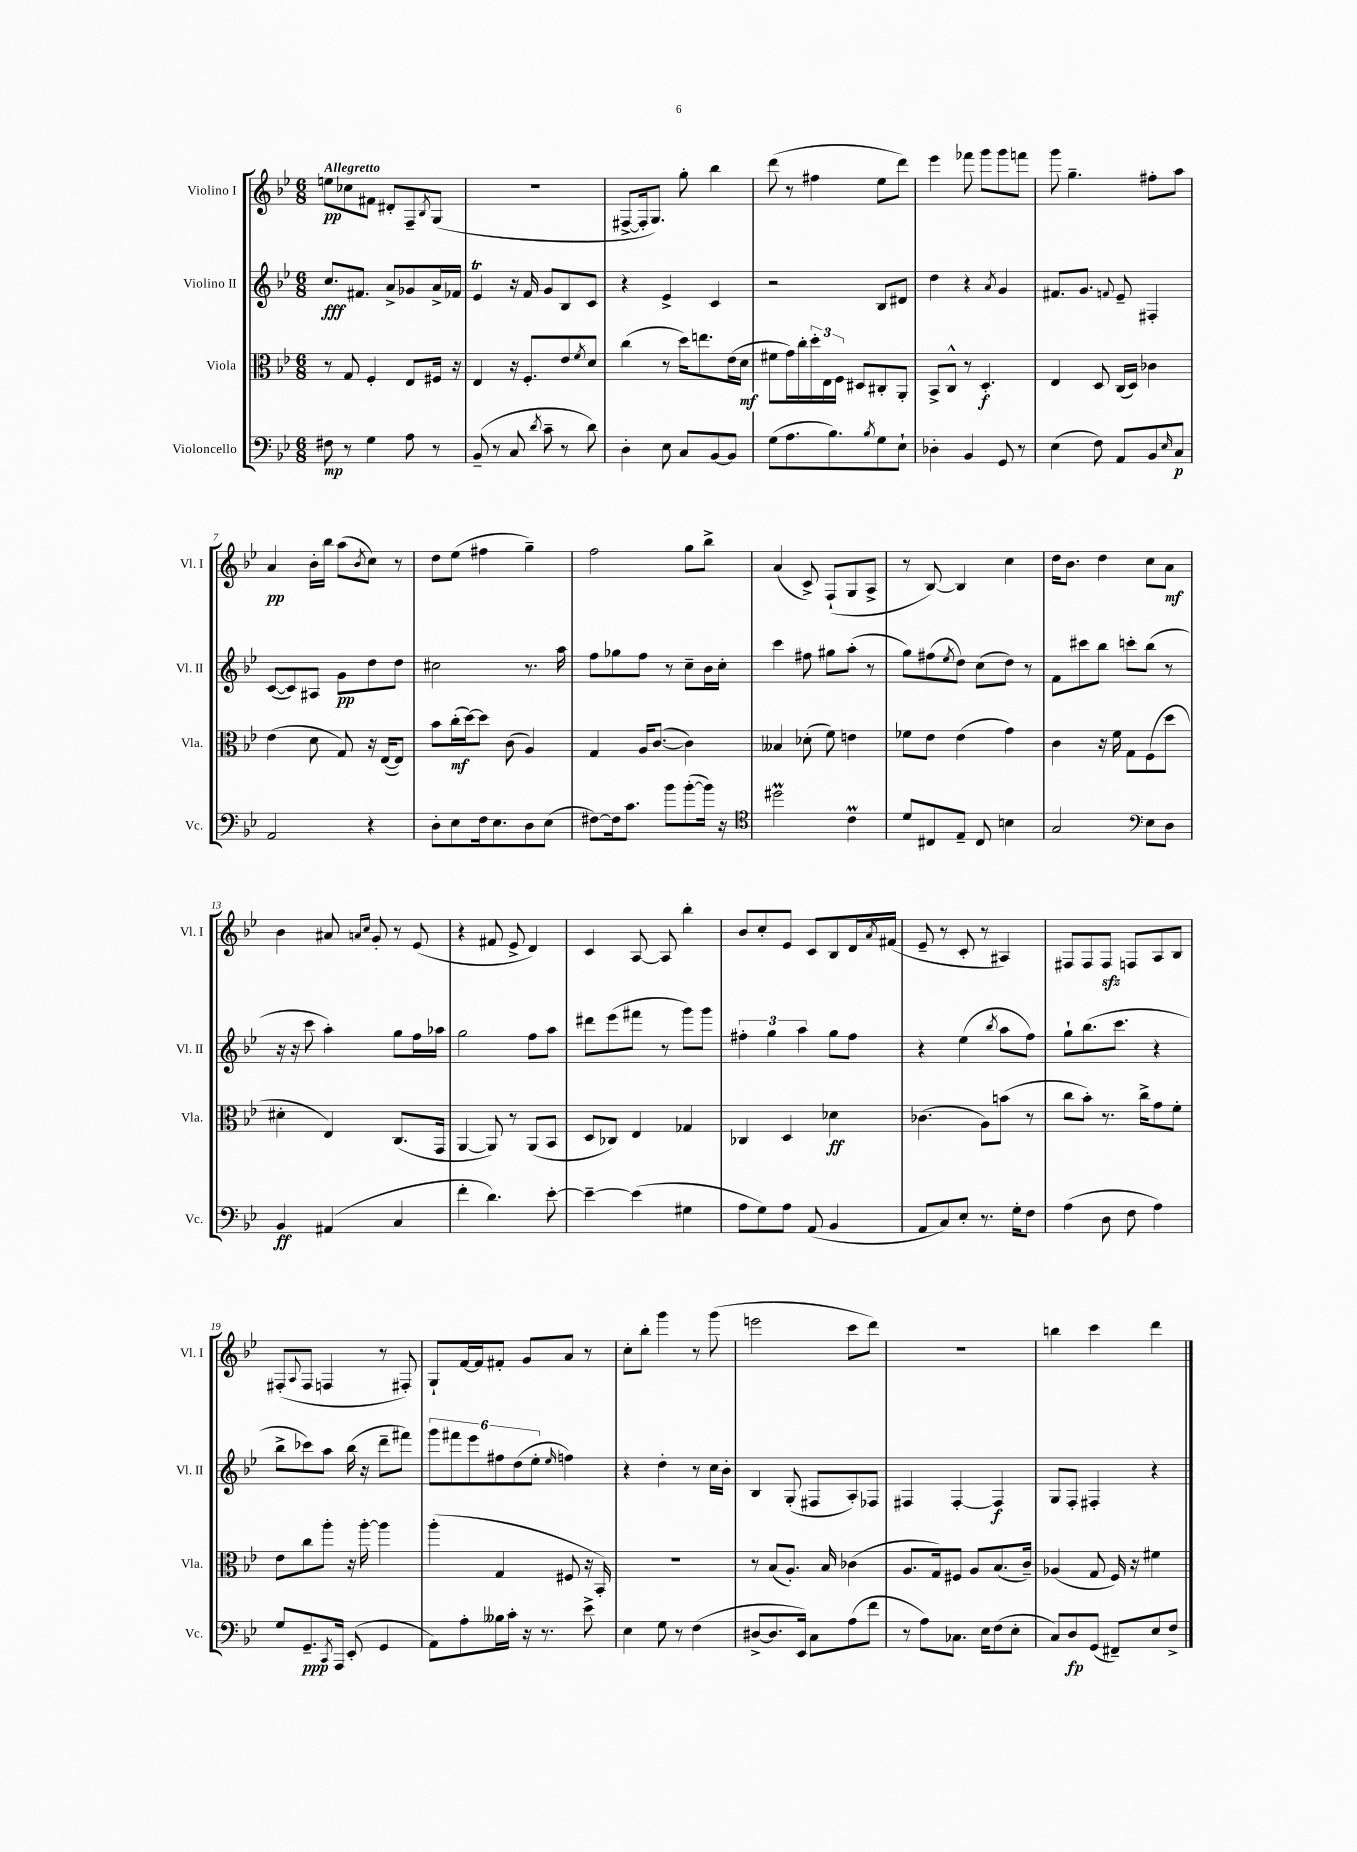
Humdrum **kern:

**kern	**kern	**kern	**kern
*staff4	*staff3	*staff2	*staff1
*clefF4	*clefC3	*clefG2	*clefG2
*k[b-e-]	*k[b-e-]	*k[b-e-]	*k[b-e-]
*M6/8	*M6/8	*M6/8	*M6/8
8F#\	8r	8.cc/L	8ee\L
8r	8G/	.	8cc-\
.	.	8.f#/J	.
4G\	4F'/	.	8f#\J
.	.	8a^/L	8d#'/L
8A\	8E-/L	8g-/	8F~/
.	.	.	8qB-/
8r	16F#/Jk	16a^/L	(8G/J
.	16r	16f-/JJ	.
=	=	=	=
(8BB-~/	4E-/	4e-/	2.r
8r	.	.	.
8C/	16r	16r	.
.	8.F'/L	16f/	.
8qd/	.	.	.
8c~\	.	8g/L	.
8r	8e-/	8B-/	.
.	8qf/	.	.
8d\)	8d/J	8c/J	.
=	=	=	=
4D'\	(4cc\	4r	[8F#^/L
.	.	.	16F#'/]k
.	.	.	8.G/J)
8E-\	8r	4e-^/	.
8C/L	16dd\LK)	.	8gg'\
.	8.ee\	.	.
[8BB-/	.	4c/	4bb-\
8BB-/]J	(16e-\L	.	.
.	16d\JJ	.	.
=	=	=	=
(8G\L	8f#\L	2r	(8ddd\
8.A\	16g\L)	.	8r
.	16cc'\	.	.
.	24dd'\	.	4ff#\
.	24E-\	.	.
8.B-\)	.	.	.
.	24F\JJ	.	.
.	8D#/L	.	.
8qB-/	.	.	.
8G\	8C#'/	8B-/L	8ee-\L
8E-`\J	8AA'/J	8d#/J	8ddd\J)
=	=	=	=
4D-'\	8BB-^/L	4dd\	4eee-\
.	8C^^/J	.	.
4BB-/	8r	4r	8fff-\
.	4.D'/	.	8ggg\L
.	.	8qa/	.
8GG/	.	4g/	8ggg\
8r	.	.	8fff\J
=	=	=	=
(4E-\	4E-/	8.f#/L	8ggg\
.	.	.	4.gg~\
.	.	8.g/J	.
8F\)	8D/	.	.
.	.	8qqf/	.
8AA/L	(16C/LL	8e-~/	.
.	16D/JJ)	.	.
8BB-/	4c-\	4F#'/	8ff#'\L
16qqE-/	.	.	.
8C/J	.	.	8aa\J
=	=	=	=
2AA/	(4e-\	([8c/L	4a/
.	.	8c/])	.
.	8d\	8A#/J	16b-'\LL
.	.	.	16bb-\JJ
.	8G/)	8g\L	(8aa\L
.	.	.	8qb-/
4r	16r	8dd\	8cc\J)
.	([16E-/LK	.	.
.	8E-/]J)	8dd\J	8r
=	=	=	=
8D'\L	8b-\L	2cc#\	8dd\L
8E-\	(16cc'\L	.	(8ee-\J
.	[16dd\J)	.	.
16F\k	8dd\]J	.	4ff#\
8.E-\	.	.	.
.	(8c\	.	.
8D\	4A/)	8.r	4gg~\)
(8E-\J	.	.	.
.	.	16aa\	.
=	=	=	=
[8F#\L)	4G/	8ff\L	2ff\
16F#\]k	.	8gg-\	.
8.c\J	.	.	.
.	16A/LK	8ff\J	.
.	([8.c/J	.	.
8b-\L	.	8r	.
([8b-'\	4c\])	8cc~\L	8gg\L
16b-\]Jk)	.	16b-\L	8bb-^\J
16r	.	16cc'\JJ	.
=	=	=	=
*clefC4	*	*	*
2dd#\	4B--/	4ccc\	(4a/
.	(8d-'\	8ff#\	8c^/)
.	8f\)	8gg#\L	(8F`/L
4c\	4e\	(8aa'\J	8G/
.	.	8r	8A^/J
=	=	=	=
8d/L	8f-\L	8gg\L)	8r
8C#/	8e-\J	(8ff#\	[8B-/)
.	.	8qee-/	.
8E-~/J	(4e-\	8dd\J)	4B-/]
8C#/	.	(8cc\L	.
4B\	4g\)	8dd\J)	4cc\
.	.	8r	.
=	=	=	=
2G/	4c\	8f\L	16dd\LK
.	.	.	8.b-\J
.	.	8ccc#\	.
.	16r	8bb-\J	4dd\
.	16f\	.	.
.	8G\L	8ccc'\L	.
*clefF4	*	*	*
8E-\L	(8F\	(8bb-\J	8cc\L
8D\J	8dd\J	8r	8a\J
=	=	=	=
4BB-/	4d#'\	16r	4b-\
.	.	16r	.
.	.	8ccc\	.
(4AA#/	4E-/)	4aa'\)	8a#/
.	.	.	16qqa/LL
.	.	.	16qqcc/JJ
.	.	.	8g'/
4C/	(8.C/L	8gg\L	8r
.	.	16ff\L	(8e-/
.	16GG/Jk	16aa-\JJ	.
=	=	=	=
4f'\	[4AA/	2gg\	4r
4.d\)	8AA/])	.	8f#/
.	8r	.	8e-^/
.	(8AA/L	8ff\L	4d/)
[8e-'\	8BB-/J	8aa\J	.
=	=	=	=
4e-~\_	8D/L	8ddd#\L	4c/
.	8C-/J)	(8eee-\	.
(4e-\]	4E-/	8fff#\J	[8A/
.	.	8r	8A/]
4G#\	4G-/	8ggg\L)	4bb-'\
.	.	8ggg\J	.
=	=	=	=
8A\L	4C-/	6ff#'\	8b-/L
8G\)	.	.	8cc'/
.	.	6gg\	.
8A\J	4D/	.	8e-/J
.	.	6aa\	.
(8AA/	.	.	8c/L
4BB-/	4d-\	8gg\L	8B-/
.	.	8ff#\J	16d/L
.	.	.	8qa/
.	.	.	(16f#/JJ
=	=	=	=
8AA/L	(4.c-\	4r	8e-~/
8C/)	.	.	8r
8E-'/J	.	(4ee-\	8c'/
8.r	8A\L)	.	8r
.	.	8qbb-/	.
.	(8b\J	8aa\L	4A#/)
16G'\LK	.	.	.
8F\J	8r	8ff\J)	.
=	=	=	=
(4A\	8cc\L	8gg`\L	8F#/L
.	8b-'\J)	(8.bb-\	8F#/
8D\	8.r	.	8F#/J
.	.	8.ccc\J	.
8F\	.	.	8F/L
.	16cc^\LK	.	.
4A\)	8g\	4r	8A/
.	8f'\J	.	8B-/J
=	=	=	=
8G/L	8e-\L	8bb-^\L	(8F#'/L
.	.	.	8qqA/
8.GG~/	8cc\	8ccc-\)	8F#/J
.	8aa'\J	8aa\J	4F/
8qCC/	.	.	.
16AAA/Jk	.	.	.
(8EE-'/	16r	(16bb-\	.
.	[16aa'\	16r	.
4GG/	4aa\]	8ddd~\L	8r
.	.	8fff#\J)	8F#'/)
=	=	=	=
8AA\L)	(4aa'\	12ggg\L	8G`/L
.	.	12fff#\	.
8A'\	.	.	[16f/L
.	.	12eee-\	.
.	.	.	16f/]J
16B--\L	4G/	12ff#\	8f#'/J
16c'\JJ	.	.	.
.	.	(12dd\	.
16r	.	.	8g/L
.	.	12ee-'\J	.
8.r	.	.	.
.	.	16qqee-/	.
.	8F#/	4ff\)	8a/J
8e-^\	16r	.	8r
.	16BB-'/)	.	.
=	=	=	=
4E-\	2.r	4r	8cc'\L
.	.	.	8bb-'\J
8G\	.	4dd'\	4ggg\
8r	.	.	.
(4F\	.	8r	8r
.	.	16cc\LL	(8ggg\
.	.	16b-'\JJ	.
=	=	=	=
[8D#^/L	8r	4B-/	2eee\
8.D#/]	(8B-/L	.	.
.	8.A'/J)	(8G'/	.
16EE-/Jk)	.	.	.
8C\L	.	8F#/L	.
.	16B-/	.	.
(8A\	(4c-\	8A'/)	8ccc\L
8f\J	.	8F-/J	8ddd\J)
=	=	=	=
8r	8.A/L	4F#/	2.r
8A\L)	.	.	.
.	16G/k)	.	.
8.C-\J	8F#/J	[4F#'/	.
.	8A/L	.	.
16E-\LK	.	.	.
(8F\	(8.B-/	4F#/]	.
8E-'\J	.	.	.
.	16c~/Jk)	.	.
=	=	=	=
8C/L)	(4A-/	8G/L	4bb\
8D/	.	8F'/J	.
(8GG/J	8G/	4F#'/	4ccc\
8FF#~/L)	16F/)	.	.
.	16r	.	.
8E-/	4f#\	4r	4ddd\
8F^/J	.	.	.
==	==	==	==
*-	*-	*-	*-
